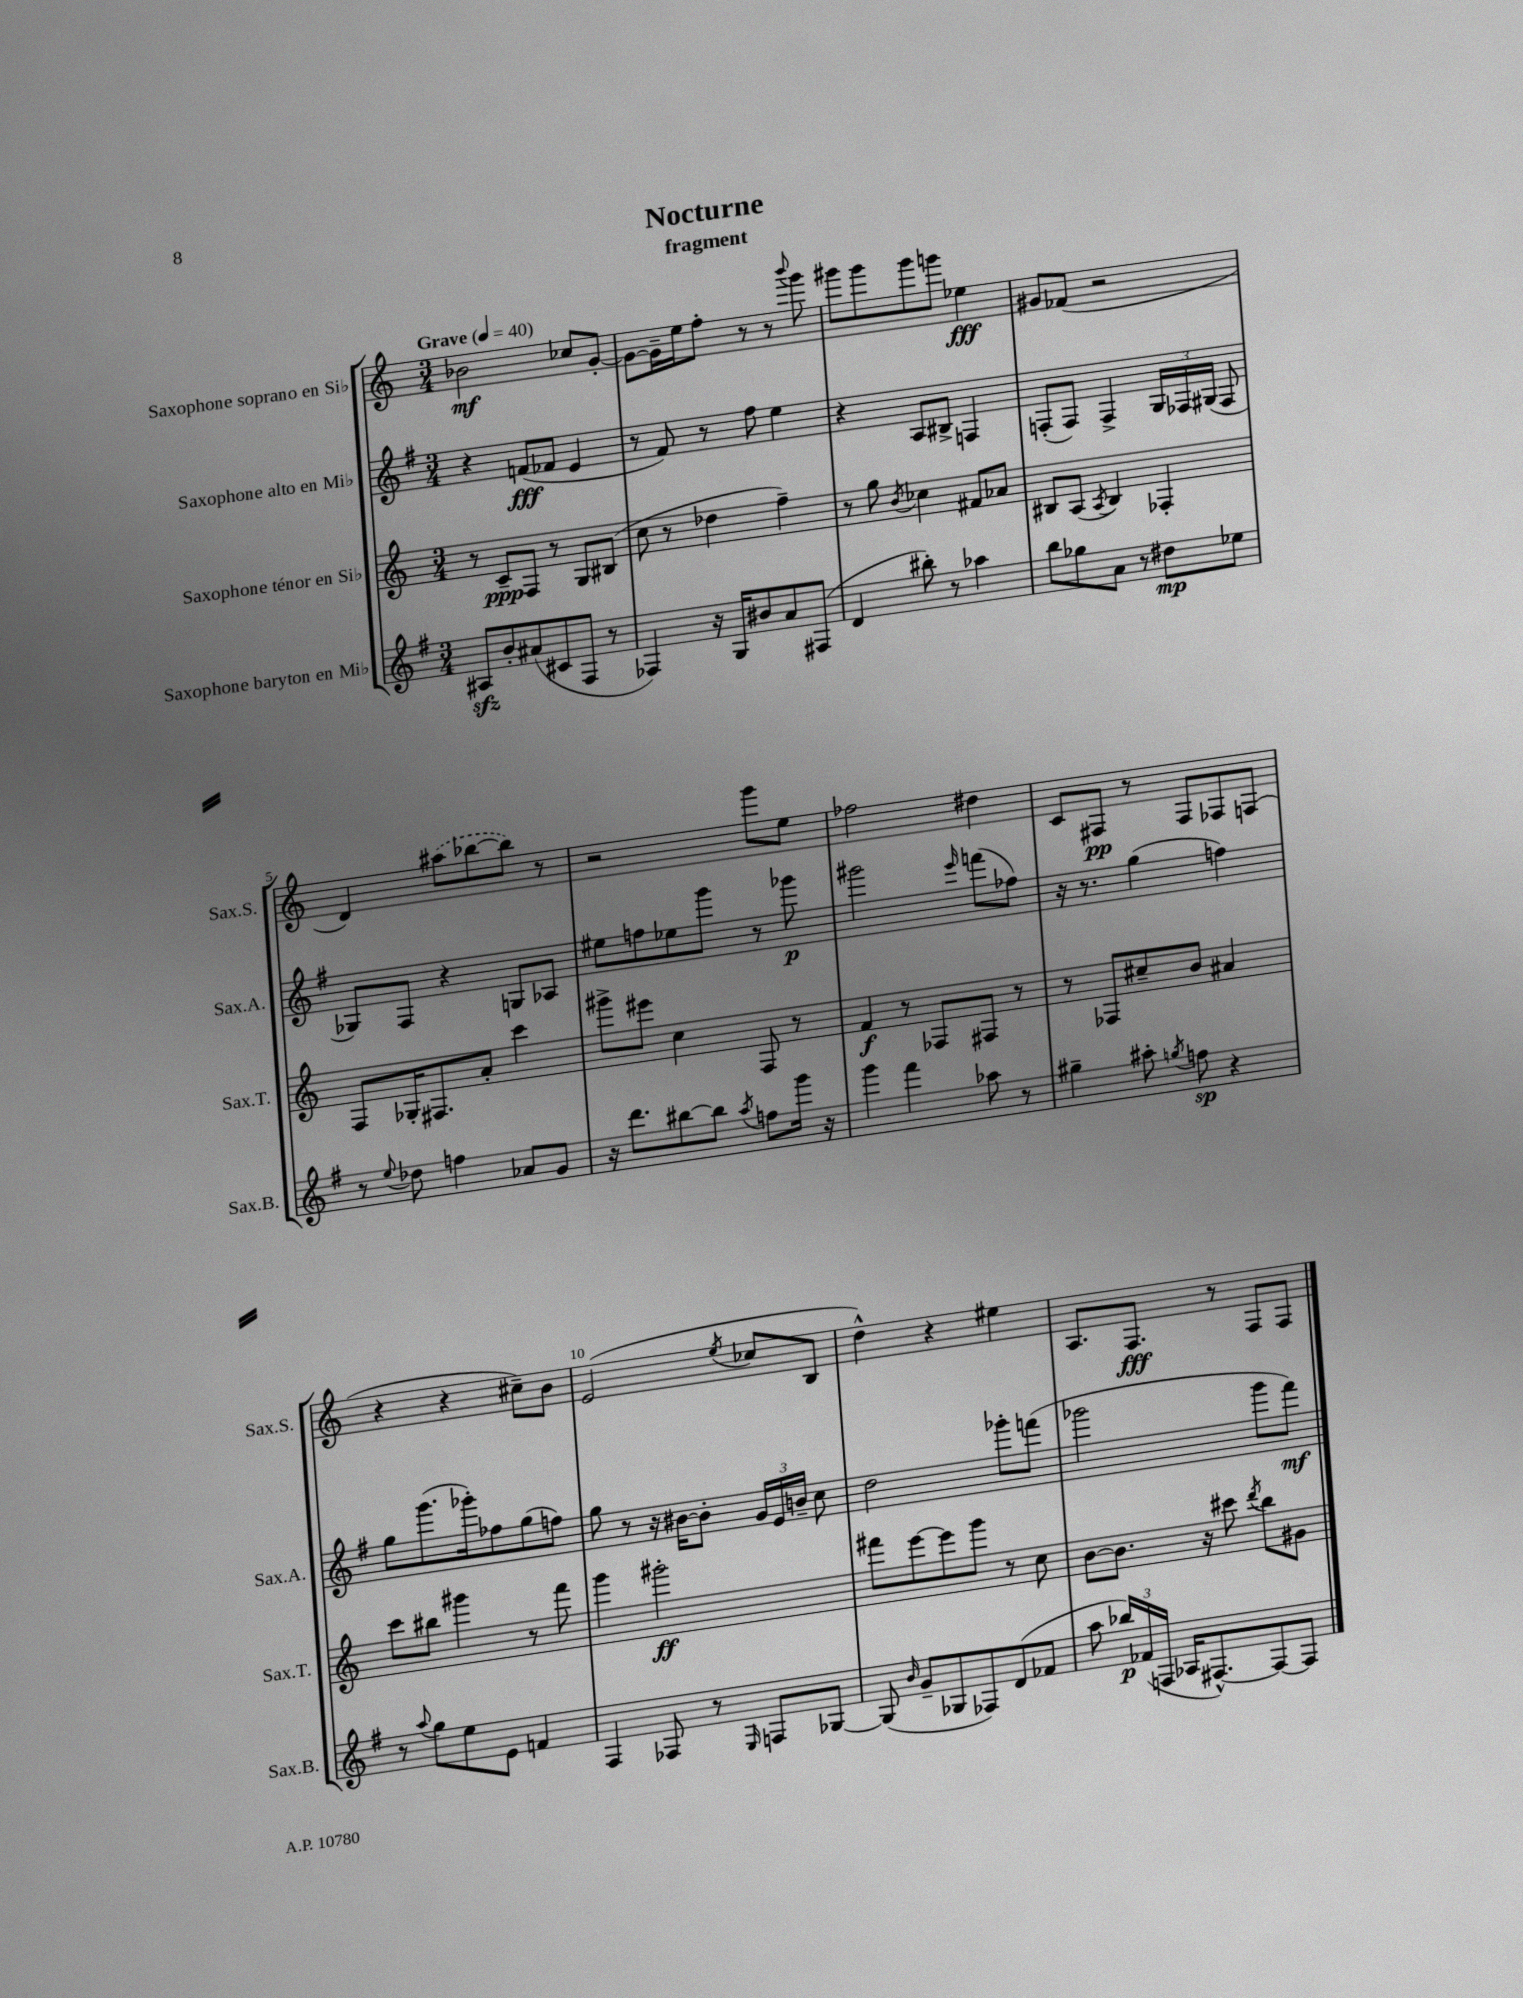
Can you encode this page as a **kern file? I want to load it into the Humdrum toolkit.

**kern	**dynam	**kern	**dynam	**kern	**dynam	**kern	**dynam
*part4	*part4	*part3	*part3	*part2	*part2	*part1	*part1
*staff4	*staff4	*staff3	*staff3	*staff2	*staff2	*staff1	*staff1
*I"Saxophone baryton en Mi♭	*	*I"Saxophone ténor en Si♭	*	*I"Saxophone alto en Mi♭	*	*I"Saxophone soprano en Si♭	*
*I'Sax.B.	*	*I'Sax.T.	*	*I'Sax.A.	*	*I'Sax.S.	*
*clefG2	*	*clefG2	*	*clefG2	*	*clefG2	*
*k[f#]	*	*k[]	*	*k[f#]	*	*k[]	*
*M3/4	*	*M3/4	*	*M3/4	*	*M3/4	*
*MM40	*	*MM40	*	*MM40	*	*MM40	*
=1	=1	=1	=1	=1	=1	=1	=1
!	!	!	!	!	!	!LO:TX:a:B:t=Grave	!
8A#Xzz/L	.	8r	.	4r	.	2b-X\	mf
8b'/	.	8c~/L	ppp	.	.	.	.
(8a#X/	.	8F/J	.	(8fn/L	fff	.	.
8c#X/	.	8r	.	8f-X/J	.	.	.
8F#/J	.	8G/L	.	4e/	.	8cc-X/L	.
8r	.	(8B#X/J	.	.	.	[8g'/J	.
=2	=2	=2	=2	=2	=2	=2	=2
4F-X/)	.	8cc\	.	8r	.	8g\L_	.
.	.	8r	.	8f#/)	.	16g~\L]	.
.	.	.	.	.	.	16ee\J	.
16r	.	4dd-X\	.	8r	.	8ff'\J	.
16G/KL	.	.	.	.	.	.	.
8b#X/	.	.	.	8ff#\	.	8r	.
8a/	.	4ff~\)	.	4ee\	.	8r	.
.	.	.	.	.	.	8qqbbb/	.
(8F#X/J	.	.	.	.	.	8ggg\	.
=3	=3	=3	=3	=3	=3	=3	=3
4d/	.	8r	.	4r	.	8ggg#X\L	.
.	.	8gg\	.	.	.	8ggg#\	.
.	.	8qb/	.	.	.	.	.
8bb#X'\)	.	4cc-X\	.	8A/L	.	8ggg#\	.
8r	.	.	.	8B#X^/J	.	8gggn\J	.
4aa-X\	.	8f#X/L	.	4Fn/	.	4ee-X\	fff
.	.	8a-X/J	.	.	.	.	.
=4	=4	=4	=4	=4	=4	=4	=4
8bb\L	.	8B#X/L	.	(8Fn'/L	.	8g#X/L	.
8gg-X\	.	(8A/J	.	8F/J)	.	(8f-X/J	.
.	.	8qA/	.	.	.	.	.
8a\J	.	4B#/)	.	4F^/	.	2r	.
8r	.	.	.	.	.	.	.
8dd#X\L	mp	4F-X'/	.	24G/LL	.	.	.
.	.	.	.	24F-X/	.	.	.
.	.	.	.	(24G#X/JJ	.	.	.
8ee-X\J	.	.	.	8F-/	.	.	.
!!LO:LB:g=z
=5	=5	=5	=5	=5	=5	=5	=5
8r	.	8F/L	.	8G-X/L)	.	4d/)	.
8qqee/	.	.	.	.	.	.	.
8dd-X\	.	16G-X'/K	.	8F#/J	.	.	.
.	.	8.F#X/	.	.	.	.	.
4ffn\	.	.	.	4r	.	(8aa#X\L	.
.	.	8a'/J	.	.	.	[8bb-X\	.
8a-X/L	.	4ccc\	.	8Gn/L	.	8bb-\J])	.
8g/J	.	.	.	8A-X/J	.	8r	.
=6	=6	=6	=6	=6	=6	=6	=6
16r	.	8ggg#X^\L	.	8ee#X\L	.	2r	.
8.ddd\L	.	.	.	.	.	.	.
.	.	8eee#X\J	.	8ffn\	.	.	.
[8bb#X\	.	4cc\	.	8ee-X\	.	.	.
8bb#\J]	.	.	.	8ggg\J	.	.	.
8qaa/	.	.	.	.	.	.	.
8ffn\L	.	8F/	.	8r	.	8ggg\L	.
16ggg\Jk	.	8r	.	8ggg-X\	p	8ee\J	.
16r	.	.	.	.	.	.	.
=7	=7	=7	=7	=7	=7	=7	=7
4ggg\	.	4f/	f	2ggg#X\	.	2ff-X\	.
4fff#\	.	8r	.	.	.	.	.
.	.	8F-X/L	.	.	.	.	.
.	.	.	.	16qqeee/	.	.	.
8aa-X\	.	8F#X/J	.	(8fffn\L	.	4dd#X\	.
8r	.	8r	.	8ff-X\J)	.	.	.
=8	=8	=8	=8	=8	=8	=8	=8
4gg#X~\	.	8r	.	16r	.	8c/L	.
.	.	.	.	8.r	.	.	.
.	.	8F-X/L	.	.	.	8F#X/J	pp
8aa#X'\	.	8cc#X~/	.	(4gg\	.	8r	.
8qggn/	.	.	.	.	.	.	.
8ffn\	sp	8b/J	.	.	.	8F#/L	.
4r	.	4a#X/	.	4ffn\)	.	8F-X/	.
.	.	.	.	.	.	(8Fn/J	.
!!LO:LB:g=z
=9	=9	=9	=9	=9	=9	=9	=9
8r	.	8ccc\L	.	8gg\L	.	4r	.
8qqaa/	.	.	.	.	.	.	.
8gg\L	.	8bb#X\J	.	(8.ggg\	.	.	.
8ee\	.	4ggg#X\	.	.	.	4r	.
.	.	.	.	16ggg-X'\k)	.	.	.
8e\J	.	.	.	8ff-X\	.	.	.
4fn/	.	8r	.	(8gg\	.	8cc#X~\L)	.
.	.	8fff\	.	8ffn\J)	.	8b\J	.
=10	=10	=10	=10	=10	=10	=10	=10
4F#/	.	4ggg\	.	8gg\	.	(2e/	.
.	.	.	.	8r	.	.	.
8F-X/	.	2ggg#X'\	ff	16r	.	.	.
.	.	.	.	[16b#X\KL	.	.	.
8r	.	.	.	8b#'\J]	.	.	.
16qqE/	.	.	.	.	.	8qee/	.
8Fn/L	.	.	.	24g/LL	.	8cc-X/L	.
.	.	.	.	24e/	.	.	.
.	.	.	.	24bn~/JJ	.	.	.
[8G-X/J	.	.	.	8cc\	.	8B/J	.
=11	=11	=11	=11	=11	=11	=11	=11
(8G-/]	.	8fff#X\L	.	2dd\	.	4dd^^\)	.
16qqb/	.	.	.	.	.	.	.
8g~/L	.	[8eee\	.	.	.	.	.
8G-X/	.	8eee\]	.	.	.	4r	.
8F-X/)	.	8ggg\J	.	.	.	.	.
(8d/	.	8r	.	8ggg-X'\L	.	4ee#X\	.
8f-X/J	.	8cc\	.	(8fffn\J	.	.	.
=12	=12	=12	=12	=12	=12	=12	=12
8aa\	.	[8b\L	.	2ggg-X\	.	8.A/L	.
24bb-X/LL)	p	8.b\J]	.	.	.	.	.
(24f-X/	.	.	.	.	.	.	.
.	.	.	.	.	.	8.F/J	fff
24Fn/JJ	.	.	.	.	.	.	.
16A-X/KL	.	.	.	.	.	.	.
[8.F#X^^/)	.	16r	.	.	.	.	.
.	.	8ccc#X\	.	.	.	8r	.
.	.	8qddd/	.	.	.	.	.
8F#/_	.	8bb\L	.	8ggg-\L	.	8F/L	.
8F#/J]	.	8g#X\J	.	8fff#\J)	mf	8F/J	.
==	==	==	==	==	==	==	==
*-	*-	*-	*-	*-	*-	*-	*-
